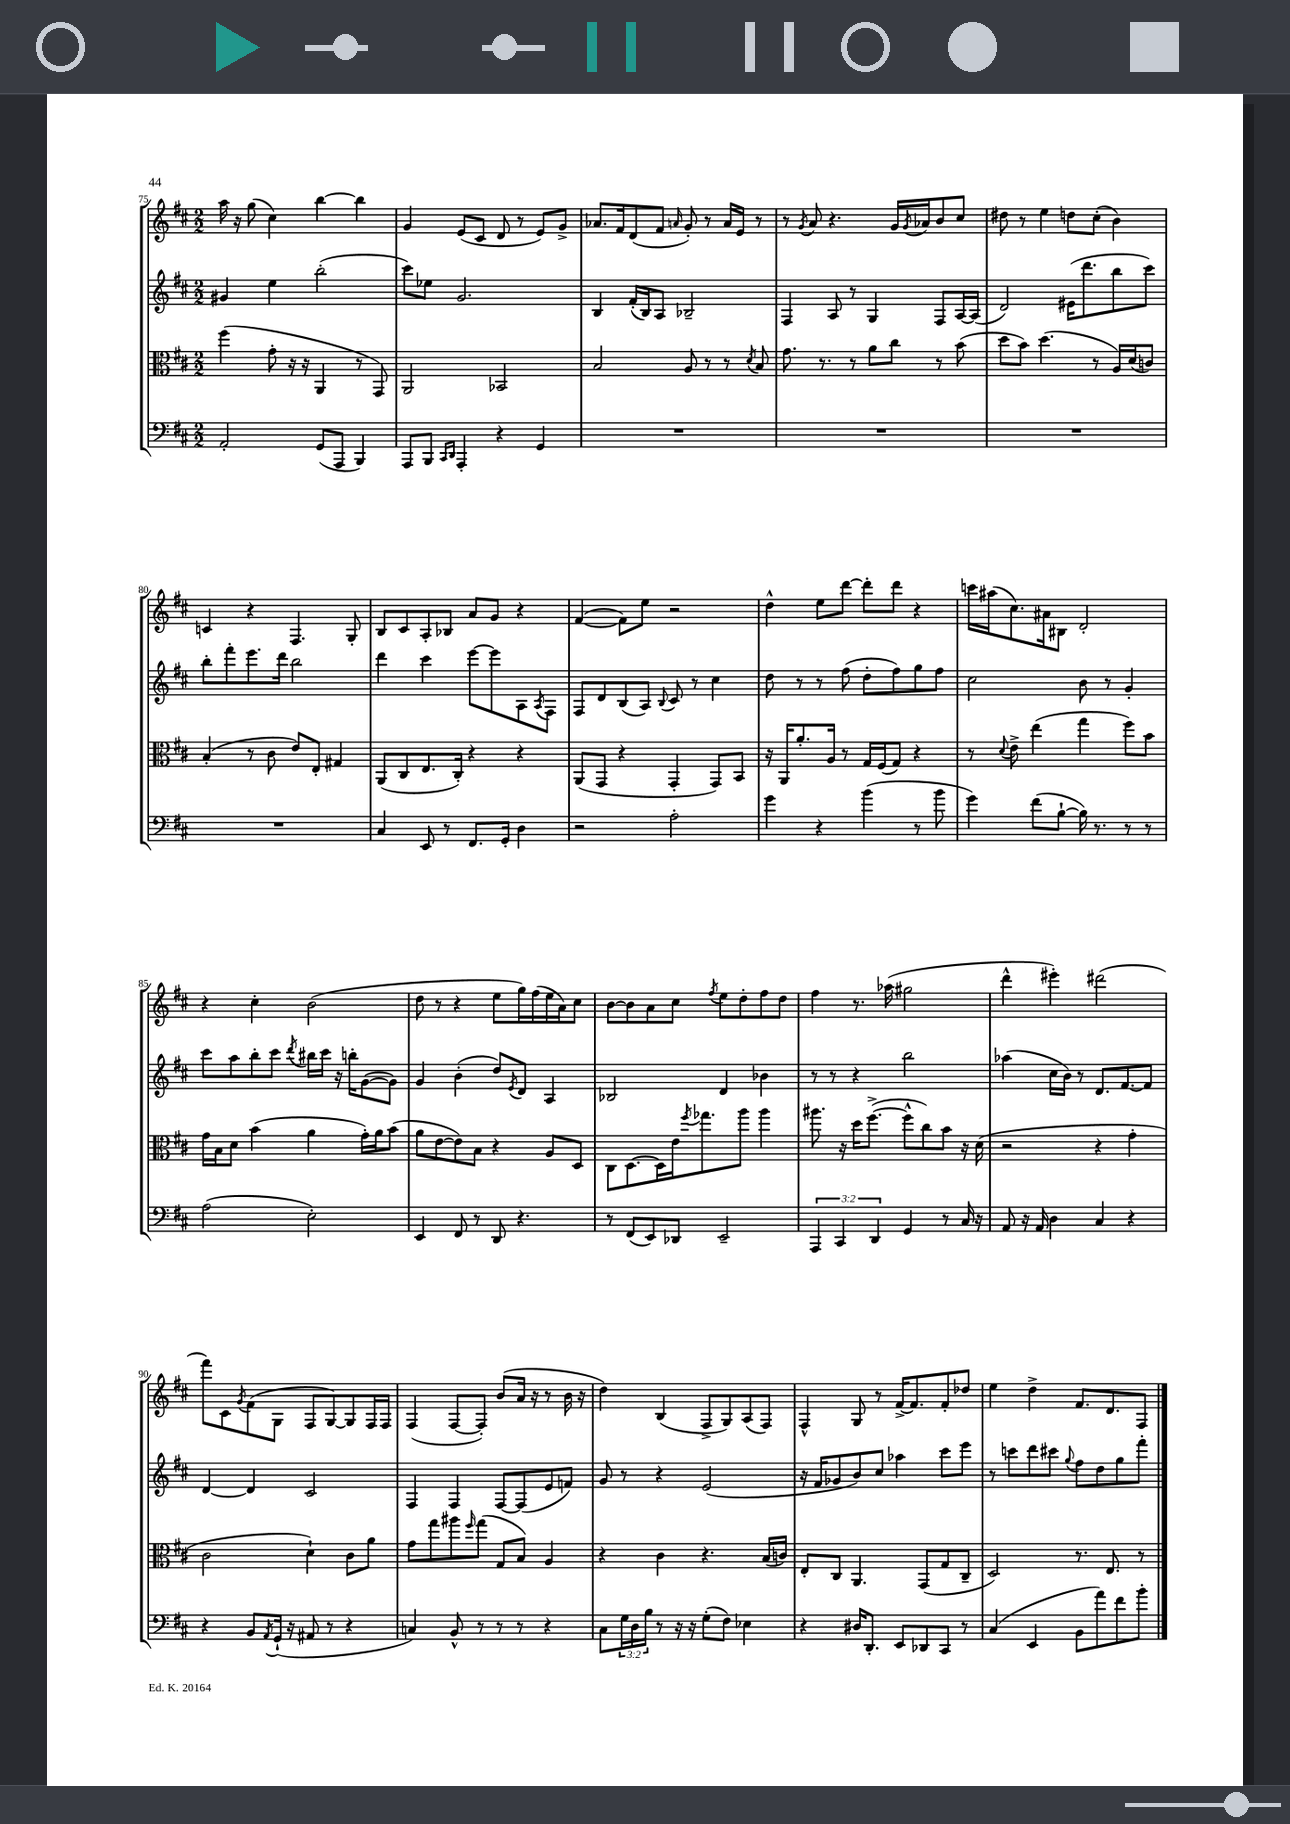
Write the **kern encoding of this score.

**kern	**kern	**kern	**kern
*staff4	*staff3	*staff2	*staff1
*clefF4	*clefC3	*clefG2	*clefG2
*k[f#c#]	*k[f#c#]	*k[f#c#]	*k[f#c#]
*M2/2	*M2/2	*M2/2	*M2/2
2AA'/	(4ff#\	4g#/	16aa\
.	.	.	16r
.	.	.	(8gg\
.	8g'\	4ee\	4cc#\)
.	16r	.	.
.	16r	.	.
(8GG/L	4AA/	(2bb'\	[4bb\
8AAA/J	.	.	.
4BBB/)	8r	.	4bb\]
.	8GG/)	.	.
=	=	=	=
8AAA/L	2AA/	8ccc#\L)	4g/
8BBB/J	.	8ee-\J	.
16qqCC#/LL	.	.	.
16qqDD/JJ	.	.	.
4AAA'/	.	2.g/	(8e/L
.	.	.	8c#/J
4r	2BB-/	.	8d/
.	.	.	8r
4GG/	.	.	8e/L)
.	.	.	8g^/J
=	=	=	=
1r	2B/	4B/	8.a-/L
.	.	.	16f#/k
.	.	(16f#'/LL	(8d/
.	.	16B/J)	.
.	.	8A/J	8f#/J
.	.	.	16qqa/
.	8A/	2B-~/	8g'/)
.	8r	.	8r
.	8r	.	16a/LL
.	.	.	16e/JJ
.	8qd/	.	.
.	8B/	.	8r
=	=	=	=
1r	8.g\	4F#/	8r
.	.	.	8qg/
.	.	.	8a/
.	8.r	.	.
.	.	8A/	4.r
.	8r	8r	.
.	8a\L	4G/	.
.	8cc#\J	.	16g/LL
.	.	.	8qg/
.	.	.	16a-/J
.	8r	8F#/L	8b/
.	(8b\	[16A/L	8cc#/J
.	.	(16A/]JJ	.
=	=	=	=
1r	8dd\L	2d/)	8dd#\
.	8b\J)	.	8r
.	(4.dd\	.	4ee\
.	.	(16e#\LK	8dd\L
.	.	8.ddd\	.
.	8r	.	(8cc#'\J
.	16A/LL)	8bb\	4b\)
.	(16d/J	.	.
.	8c/J)	8ccc#\J)	.
=	=	=	=
1r	(4B'/	8bb'\L	4c/
.	.	8fff#'\	.
.	8r	8.eee\	4r
.	8c#\	.	.
.	.	16ddd\Jk	.
.	8e/L)	2bb\	4.F#/
.	8E'/J	.	.
.	4G#/	.	.
.	.	.	8G'/
=	=	=	=
4C#/	(8AA/L	4ddd\	8B/L
.	8C#/	.	8c#/
8EE/	8.E/	4ccc#\	8A'/
8r	.	.	8B-/J
.	16C#'/Jk)	.	.
8.FF#/L	4r	[8eee\L	8a/L
.	.	8eee\]	8g/J
16GG'/Jk	.	.	.
4D\	4r	8A\	4r
.	.	8qA/	.
.	.	8F#\J	.
=	=	=	=
2r	(8AA/L	8F#/L	([4f#/
.	8GG/J	8d/	.
.	4r	(8B/	8f#\]L)
.	.	8A/J)	8ee\J
.	.	8qqB/	.
2A'\	4GG'/	8c#/	2r
.	.	8r	.
.	8GG/L)	4cc#\	.
.	8BB/J	.	.
=	=	=	=
4g\	16r	8dd\	4dd^^\
.	16AA/LK	.	.
.	8.a'/	8r	.
4r	.	8r	8ee\L
.	16A/Jk	.	.
.	8r	(8ff#\	[8ddd\J
(4b\	16G/LL	8dd'\L	8ddd'\]L
.	(16F#/J	.	.
.	8G/J)	8ff#\)	8ddd\J
8r	4r	8gg\	4r
8b\	.	8ff#\J	.
=	=	=	=
4g\)	8r	2cc#\	16ccc\LL
.	.	.	(16aa#\J
.	8qqd/	.	.
.	8e^\	.	8.cc#\)
(8f#\L	(4ee\	.	.
.	.	.	16a#\k
[8B`\J	.	.	8B#\J
16B\])	4gg\	8b\	2d'/
8.r	.	.	.
.	.	8r	.
8r	8ff#\L)	4g'/	.
8r	8b\J	.	.
=	=	=	=
(2A\	16g\LL	8ccc#\L	4r
.	16B\J	.	.
.	8d\J	8aa\	.
.	(4b\	8bb'\	4cc#'\
.	.	8ccc#\J	.
.	.	8qddd/	.
2E'\)	4a\	16bb#\LL	(2b\
.	.	16ccc#\JJ	.
.	.	16r	.
.	.	16bb'\LK	.
.	16g'\LL)	([8g\	.
.	16a\J	.	.
.	(8b\J	8g\]J)	.
=	=	=	=
4EE/	8a\L	4g/	8dd\
.	[8e\	.	8r
8FF#/	8e\])	(4b'\	4r
8r	8B\J	.	.
8DD/	4r	8dd/L)	8ee\L
.	.	8qe/	.
4.r	.	8d/J	16gg\L)
.	.	.	(16ff#\
.	8A/L	4A/	16ee\
.	.	.	16a\J)
.	8D/J	.	8cc#\J
=	=	=	=
8r	8C#\L	2B-/	[8b\L
(8FF#/L	[8.D\	.	8b\]
8EE/)	.	.	8a\
.	16D\]L	.	.
8DD-/J	16e\J	.	8cc#\J
.	8qff#/	.	.
.	8.gg-\	.	.
.	.	.	8qff#/
2EE~/	.	4d/	8ee\L
.	8aa\J	.	8dd'\
.	4aa\	4b-\	8ff#\
.	.	.	8dd\J
=	=	=	=
6AAA/	8.aa#\	8r	4ff#\
.	.	8r	.
6CC#/	.	.	.
.	16r	.	.
.	16dd\LK	4r	8.r
.	([8.ff#^\J	.	.
6DD/	.	.	.
.	.	.	(16aa-\
4GG/	8ff#^^\]L	2bb\	2gg#\
.	8cc#\)	.	.
8r	8b\J	.	.
16C#/	16r	.	.
16r	(16d\	.	.
=	=	=	=
8AA/	2r	(4aa-\	4ddd^^\
16r	.	.	.
16AA/	.	.	.
4D\	.	16cc#\LL	4eee#'\)
.	.	16b\JJ)	.
.	.	8r	.
4C#/	4r	8.d/L	(2ddd#\
.	.	[8.f#/	.
4r	4g'\	.	.
.	.	8f#/]J	.
=	=	=	=
4r	2c#\	[4d/	8fff#\L)
.	.	.	8c#\
.	.	.	8qg/
8BB/L	.	4d/]	(8f#\
8qAA/	.	.	.
(16GG`/Jk	.	.	8G\J
16r	.	.	.
8AA#/	4d`\)	2c#/	8F#/L
8r	.	.	[8G/)
4r	8c#\L	.	8G/]
.	8a\J	.	16F#/L
.	.	.	16F#/JJ
=	=	=	=
4C/)	8g\L	4F#/	(4F#/
.	8gg\	.	.
8BB^^/	8aa#\	4F#/	[8F#/L
.	16qqff#/	.	.
8r	(8gg\J	.	8F#'/]J)
8r	8G/L	[8F#/L	(8b/L
8r	8B/J)	(8F#/]	16a/Jk
.	.	.	16r
4r	4A/	8e/	8r
.	.	8f/J)	16b\
.	.	.	16r
=	=	=	=
8C#\L	4r	8g/	4dd\)
24G\L	.	8r	.
24D\	.	.	.
24B\JJ	.	.	.
8r	4c#\	4r	(4B/
16r	.	.	.
16r	.	.	.
(8G'\L	4.r	(2e/	8F#^/L
8F#\J)	.	.	8G/)
4E-\	.	.	(8A/
.	(16B/LL	.	8F#/J)
.	16c/JJ)	.	.
=	=	=	=
4r	8E'/L	16r	4F#^^/
.	.	16f#/LK	.
.	8C#/J	8g-/	.
16D#/LK	4.AA/	8b/)	8G/
8.DD'/J	.	.	.
.	.	8cc#/J	8r
8EE/L	.	4aa-\	[16f#^/LK
.	.	.	8.f#/]
8DD-/	(8GG/L	.	.
8CC#/J	8G/	8ccc#\L	8f#'/
8r	8C#~/J	8eee\J	8dd-/J
=	=	=	=
(4C#/	2D/)	8r	4ee\
.	.	8ccc\L	.
4EE/	.	8ddd\	4dd^\
.	.	8ccc#\J	.
.	.	8qqgg/	.
8BB\L	8.r	8ff#\L	8.f#/L
8a\)	.	8dd\	.
.	8.E/	.	8.d/
8f#\	.	8gg\	.
8b'\J	8r	8fff#'\J	8F#/J
==	==	==	==
*-	*-	*-	*-
